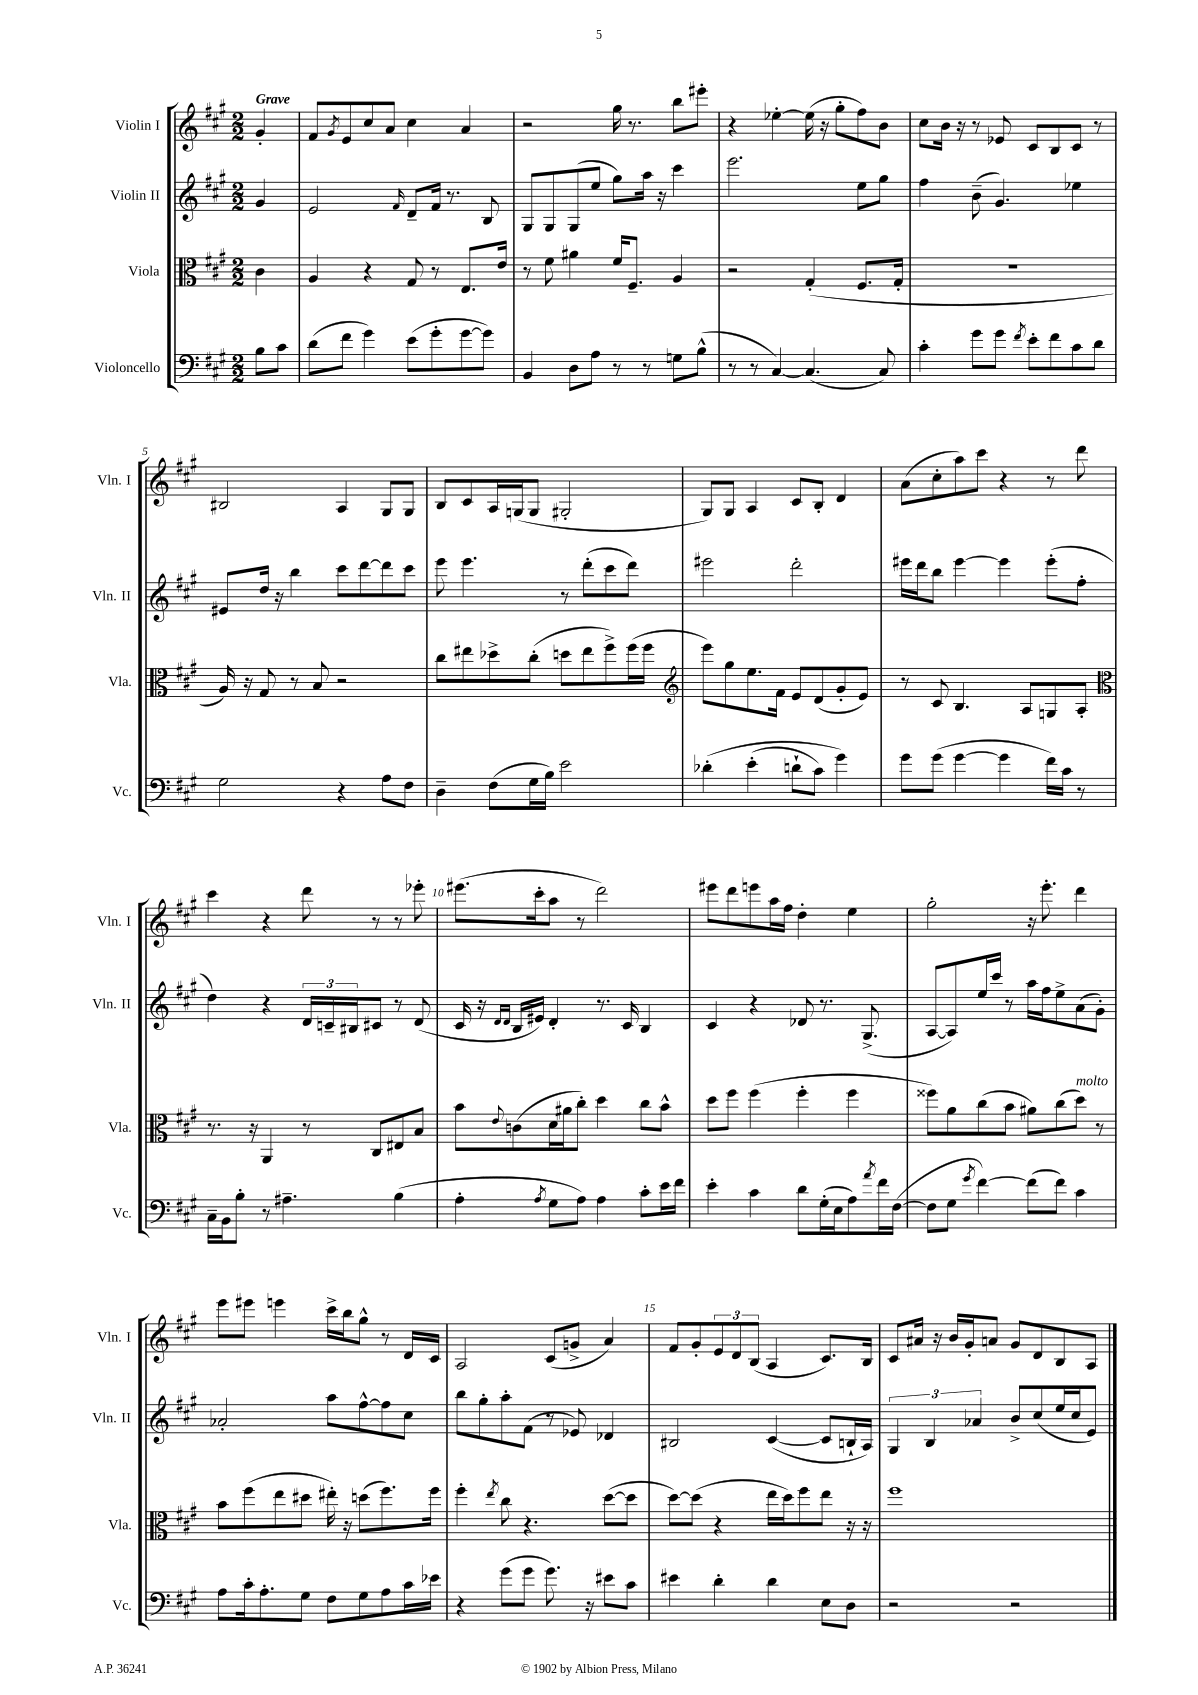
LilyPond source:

<<
\new StaffGroup <<
\new Staff = "s0" \with { instrumentName = "Violin I" shortInstrumentName = "Vln. I" } {
    \clef treble \key a \major \numericTimeSignature \time 2/2 \partial 4 \tempo "Grave"
    gis'4-. |
    fis'8 \acciaccatura { gis'8 } e'8 cis''8 a'8 cis''4 a'4 |
    r2 gis''16 r8. b''8 eis'''8-. |
    r4 ees''4~-. ees''16( r16 gis''8-. fis''8) b'8 |
    cis''8 b'16 r16 r8 ees'8 cis'8 b8 cis'8 r8 |
    bis2 a4 gis8 gis8 |
    b8 cis'8 a16 g16( g8 gis2-. |
    gis8) gis8 a4 cis'8 b8-. d'4 |
    a'8( cis''8-. a''8) cis'''8 r4 r8 d'''8 |
    cis'''4 r4 d'''8 r8 r8 ees'''8-. |
    eis'''8.( cis'''16-. a''8 r8 d'''2) |
    eis'''8 d'''8 e'''8 a''16 fis''16 d''4-. e''4 |
    gis''2-. r16 e'''8.-. d'''4 |
    e'''8 eis'''8 e'''4 cis'''16-> b''16 gis''8-^ r8 d'16 cis'16 |
    a2 cis'8( g'8-> a'4) |
    fis'8 gis'8-. \tuplet 3/2 { e'8 d'8 b8( } a4 cis'8.) b16 |
    cis'8 ais'16 r16 b'16 gis'16-. a'8 gis'8 d'8 b8 a8 \bar "|." |
}
\new Staff = "s1" \with { instrumentName = "Violin II" shortInstrumentName = "Vln. II" } {
    \clef treble \key a \major \numericTimeSignature \time 2/2 \partial 4
    gis'4 |
    e'2 \grace { fis'16 } d'8-- fis'16 r8. b8 |
    gis8 gis8 gis8( e''8 gis''8) a''16 r16 cis'''4 |
    e'''2. e''8 gis''8 |
    fis''4 b'8--( gis'4.) ees''4 |
    eis'8 d''16 r16 b''4 cis'''8 d'''8~ d'''8 cis'''8 |
    e'''8 e'''4. r8 d'''8-.( cis'''8 d'''8) |
    eis'''2 d'''2-. |
    eis'''16 d'''16 b''8 eis'''4~ eis'''4 eis'''8-.( fis''8-. |
    d''4) r4 \tuplet 3/2 { d'16 c'16-- bis16 } cis'8 r8 d'8( |
    cis'16 r16 \grace { d'16 d'16 } b16 eis'16) d'4-. r8. cis'16 b4 |
    cis'4 r4 des'8 r8. gis8.->( |
    a8~ a8) e''16 cis'''16 r8 a''16 fis''16 e''8-> a'8( gis'8-.) |
    aes'2-. a''8 fis''8~-^ fis''8 cis''8 |
    b''8 gis''8-. a''8-. fis'8( r8 ees'8) des'4 |
    bis2 cis'4~( cis'8 b16-! a16) |
    \tuplet 3/2 { gis4 b4 aes'4 } b'8-> cis''8( e''16 cis''16 e'8) \bar "|." |
}
\new Staff = "s2" \with { instrumentName = "Viola" shortInstrumentName = "Vla." } {
    \clef alto \key a \major \numericTimeSignature \time 2/2 \partial 4
    cis'4 |
    a4 r4 gis8 r8 e8. e'16 |
    r8 fis'8 ais'4 fis'16 fis8.-- a4 |
    r2 gis4-.( fis8. gis16-. |
    R1 |
    a16) r16 gis8 r8 b8 r2 |
    cis''8 eis''8 des''8-> cis''8-.( d''8 eis''8 fis''8->) fis''16( fis''16 |
    \clef treble e'''8) gis''8 e''8. fis'16 e'8 d'8( gis'8-. e'8) |
    r8 cis'8 b4. a8 g8 a8-. |
    \clef alto r8. r16 a,4 r8 cis8 eis8 b8 |
    b'8 \appoggiatura { e'8 } c'8( d'16 ais'16 cis''8-.) d''4 cis''8 b'8-^ |
    d''8 fis''8 fis''4( fis''4-. fis''4 |
    fisis''8) a'8 cis''8( b'8 ais'8) cis''8( d''8^\markup { \italic "molto" }) r8 |
    b'8 fis''8( e''8 dis''8 eis''16-.) r16 d''8( fis''8.) fis''16 |
    fis''4-. \acciaccatura { e''8 } cis''8 r4. d''8~( d''8 |
    d''8~) d''8( r4 e''16 d''16) fis''8 e''8 r16 r16 |
    fis''1 \bar "|." |
}
\new Staff = "s3" \with { instrumentName = "Violoncello" shortInstrumentName = "Vc." } {
    \clef bass \key a \major \numericTimeSignature \time 2/2 \partial 4
    b8 cis'8 |
    d'8( fis'8 gis'4) e'8( gis'8-. gis'8~ gis'8) |
    b,4 d8 a8 r8 r8 g8 b8-^( |
    r8 r8 cis4~) cis4.( cis8) |
    cis'4-. gis'8 gis'8 \acciaccatura { fis'8 } e'8-. fis'8 cis'8 d'8 |
    gis2 r4 a8 fis8 |
    d4-- fis8( gis16 b16) e'2 |
    des'4-.\( e'4-.( d'8-! cis'8) gis'4\) |
    gis'8 gis'8( gis'4~ gis'4 fis'16) cis'16 r8 |
    cis16-- b,16 b8-. r8 ais4.-- b4( |
    a4-. \acciaccatura { a8 } gis8 a8) a4 cis'8-. e'16 fis'16 |
    e'4-. cis'4 d'8 gis16-.( e16 a8) \acciaccatura { a'8 } fis'16 fis16~( |
    fis8 gis8 \acciaccatura { gis'8 } fis'4~) fis'8( fis'8) cis'4 |
    a8 cis'16-. a8.-. gis8 fis8 gis8 a8 cis'16 ees'16 |
    r4 gis'8( gis'8 gis'8.) r16 eis'8 cis'8 |
    eis'4 d'4-. d'4 e8 d8 |
    r2 r2 \bar "|." |
}
>>
>>
\layout { \context { \Score \override BarNumber.break-visibility = ##(#f #t #t) barNumberVisibility = #(every-nth-bar-number-visible 5) } }
